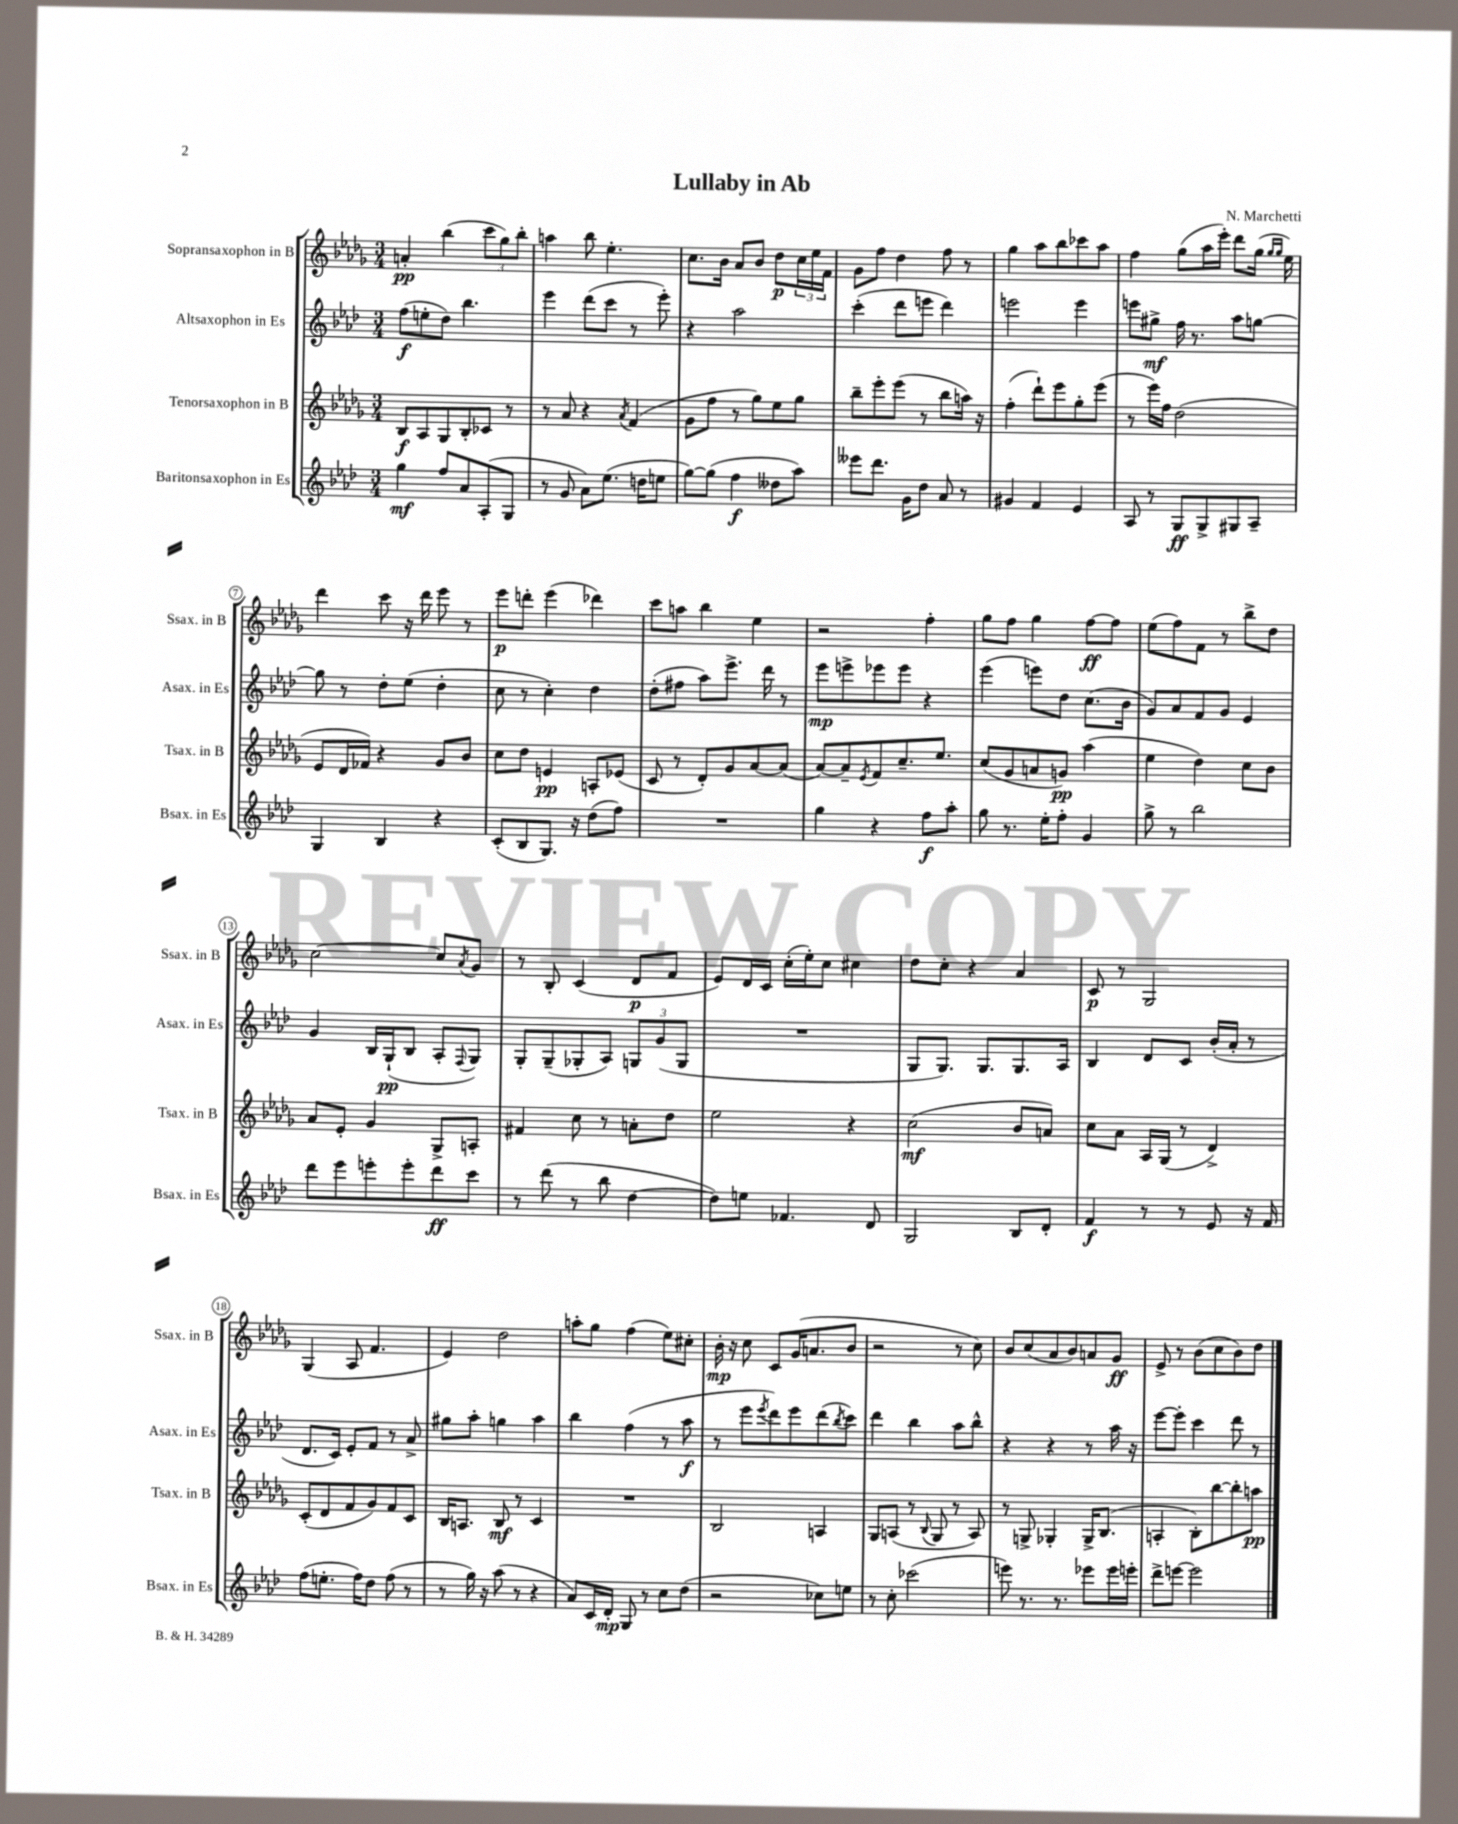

**kern	**dynam	**kern	**dynam	**kern	**dynam	**kern	**dynam
*part4	*part4	*part3	*part3	*part2	*part2	*part1	*part1
*staff4	*staff4	*staff3	*staff3	*staff2	*staff2	*staff1	*staff1
*I"Baritonsaxophon in Es	*	*I"Tenorsaxophon in B	*	*I"Altsaxophon in Es	*	*I"Sopransaxophon in B	*
*I'Bsax. in Es	*	*I'Tsax. in B	*	*I'Asax. in Es	*	*I'Ssax. in B	*
*clefG2	*	*clefG2	*	*clefG2	*	*clefG2	*
*k[b-e-a-d-]	*	*k[b-e-a-d-g-]	*	*k[b-e-a-d-]	*	*k[b-e-a-d-g-]	*
*M3/4	*	*M3/4	*	*M3/4	*	*M3/4	*
=1	=1	=1	=1	=1	=1	=1	=1
4gg\	mf	8B-/L	f	(8ff\L	f	4an'/	pp
.	.	8A-/	.	8een'\	.	.	.
8ff/L	.	8G-/	.	8dd-\J)	.	(4bb-\	.
8a-/	.	8B-'/	.	4.bb-\	.	.	.
(8A-'/	.	8c-X/J	.	.	.	12ccc\L	.
.	.	.	.	.	.	12gg-\)	.
8G/J	.	8r	.	.	.	.	.
.	.	.	.	.	.	12bb-'\J	.
=2	=2	=2	=2	=2	=2	=2	=2
8r	.	8r	.	4eee-\	.	4aan\	.
8g/	.	8a-/	.	.	.	.	.
8a-\L)	.	4r	.	(8ddd-\L	.	8bb-\	.
(8.ee-\J	.	.	.	8ccc\J	.	4.ee-'\	.
.	.	8qa-/	.	.	.	.	.
.	.	(4f/	.	8r	.	.	.
16ddn\KL	.	.	.	.	.	.	.
8een\J	.	.	.	8eee-'\)	.	.	.
=3	=3	=3	=3	=3	=3	=3	=3
[8gg\L)	.	8g-\L	.	4r	.	8.cc\L	.
(8gg\J]	.	8ff\J	.	.	.	.	.
.	.	.	.	.	.	16b-\Jk	.
4ff\	f	8r	.	2aa-\	.	8a-/L	.
.	.	8gg-\L)	.	.	.	8b-/J	.
8dd--X\L	.	8ee-\	.	.	.	8dd-\L	p
8aa-\J)	.	8gg-\J	.	.	.	24cc\L	.
.	.	.	.	.	.	24ee-\	.
.	.	.	.	.	.	24f\JJ	.
=4	=4	=4	=4	=4	=4	=4	=4
8eee--X\L	.	8bb-~\L	.	(4ccc'\	.	8g-\L	.
8.ddd-\J	.	8eee-'\	.	.	.	8ff\J	.
.	.	(8eee-\J	.	8ddd-\L	.	4dd-\	.
16g\KL	.	.	.	.	.	.	.
8dd-\J	.	8r	.	8eeen\J	.	.	.
8a-/	.	8bb-\L	.	4ddd-\)	.	8ff\	.
8r	.	16aan\Jk)	.	.	.	8r	.
.	.	16r	.	.	.	.	.
=5	=5	=5	=5	=5	=5	=5	=5
4g#X/	.	(4ff'\	.	2eeen\	.	4gg-\	.
4f/	.	8ddd-`\L)	.	.	.	8aa-\L	.
.	.	8eee-\	.	.	.	8bb-\	.
4e-/	.	8gg-'\	.	4eee\	.	8ccc-X\	.
.	.	(8eee-\J	.	.	.	8aa-\J	.
=6	=6	=6	=6	=6	=6	=6	=6
8A-/	.	8r	.	8eeen\L	.	4ff\	.
8r	.	16eee-\LL)	.	8gg#X^\J	mf	.	.
.	.	16ff\JJ	.	.	.	.	.
8G/L	ff	(2dd-\	.	16ff\	.	(8gg-\L	.
.	.	.	.	8.r	.	.	.
8G^/	.	.	.	.	.	16aa-\L	.
.	.	.	.	.	.	16eee-'\JJ)	.
8G#X/	.	.	.	8aa-\L	.	8ddd-\L	.
8A-~/J	.	.	.	[8ggn\J	.	(16gg-\Jk	.
.	.	.	.	.	.	16qqgg-/LL	.
.	.	.	.	.	.	16qqgg-/JJ	.
.	.	.	.	.	.	16ee-\)	.
!!LO:LB:g=z
=7	=7	=7	=7	=7	=7	=7	=7
4G/	.	8e-/L	.	8gg\]	.	4ddd-\	.
.	.	16d-/L	.	8r	.	.	.
.	.	16f-X/JJ)	.	.	.	.	.
4B-/	.	4r	.	8dd-'\L	.	8ccc\	.
.	.	.	.	(8ee-\J	.	16r	.
.	.	.	.	.	.	16ddd-\	.
4r	.	8g-/L	.	4dd-'\	.	8eee-\	.
.	.	8b-/J	.	.	.	8r	.
=8	=8	=8	=8	=8	=8	=8	=8
(8c'/L	.	8cc\L	.	8cc\	.	8eee-\L	p
8B-/	.	8dd-\J	.	8r	.	8dddn'\J	.
8.G/J)	.	4en/	pp	4cc'\)	.	(4eee-\	.
16r	.	.	.	.	.	.	.
(8dd-\L	.	8An'/L	.	4dd-\	.	4ddd-X\)	.
8ff\J)	.	(8e-X/J	.	.	.	.	.
=9	=9	=9	=9	=9	=9	=9	=9
2.r	.	8c/	.	(8dd-'\L	.	8ccc\L	.
.	.	8r	.	8ff#X\J	.	8aan\J	.
.	.	8d-'/L)	.	8aa-\L)	.	4bb-\	.
.	.	8g-/	.	8.eee-^\J	.	.	.
.	.	[8a-/	.	.	.	4ee-\	.
.	.	.	.	16ddd-\	.	.	.
.	.	(8a-/J]	.	8r	.	.	.
=10	=10	=10	=10	=10	=10	=10	=10
4gg\	.	[8a-/L)	.	8eee-\L	mp	2r	.
.	.	8a-~/]	.	8eeen^\	.	.	.
.	.	8qe-/	.	.	.	.	.
4r	.	8f/	.	8eee-X\	.	.	.
.	.	8.cc~/	.	8eee-\J	.	.	.
8ff\L	f	.	.	4r	.	4ff'\	.
.	.	8.ee-/J	.	.	.	.	.
8aa-'\J	.	.	.	.	.	.	.
=11	=11	=11	=11	=11	=11	=11	=11
8gg\	.	(8cc/L	.	(4eee-\	.	8gg-\L	.
8.r	.	8g-/	.	.	.	8ff\J	.
.	.	8an/	.	8eeen\L)	.	4gg-\	.
16ee-'\KL	.	.	.	.	.	.	.
8ff'\J	.	8gn/J)	pp	8dd-\J	.	.	.
4g/	.	(4aa-\	.	(8.cc\L	.	[8ff\L	ff
.	.	.	.	.	.	8ff\J]	.
.	.	.	.	16b-\Jk	.	.	.
=12	=12	=12	=12	=12	=12	=12	=12
8gg^\	.	4ee-\	.	8g/L)	.	(8ee-\L	.
8r	.	.	.	8a-/	.	8ff\)	.
2bb-\	.	4dd-\)	.	8f/	.	8f\J	.
.	.	.	.	8g/J	.	8r	.
.	.	8cc\L	.	4e-/	.	8bb-^\L	.
.	.	8b-\J	.	.	.	8dd-\J	.
!!LO:LB:g=z
=13	=13	=13	=13	=13	=13	=13	=13
8ddd-\L	.	8a-/L	.	4g/	.	[2cc\	.
8eee-\	.	8e-'/J	.	.	.	.	.
8eeen'\	.	4g-/	.	16B-/LL	.	.	.
.	.	.	.	(16G`/J	pp	.	.
8eee'\	.	.	.	8B-/J	.	.	.
8ddd-\	ff	8G-^/L	.	8A-'/L	.	8cc/L]	.
.	.	.	.	8qqF/	.	8qa-/	.
8ccc\J	.	8An'/J	.	8G/J)	.	8g-/J	.
=14	=14	=14	=14	=14	=14	=14	=14
8r	.	4f#X/	.	8G'/L	.	8r	.
(8ddd-\	.	.	.	(8G~/	.	8B-'/	.
8r	.	8cc\	.	8G-X'/	.	(4c/	.
8bb-\	.	8r	.	8A-/J)	.	.	.
[4dd-\	.	8an'\L	.	12Gn/L	.	8d-/L	p
.	.	.	.	(12g/	.	.	.
.	.	8dd-\J	.	.	.	8f/J	.
.	.	.	.	12G/J	.	.	.
=15	=15	=15	=15	=15	=15	=15	=15
8dd-\L])	.	2ee-\	.	2.r	.	8e-/L)	.
8een\J	.	.	.	.	.	16d-/L	.
.	.	.	.	.	.	16c/JJ	.
4.f-X/	.	.	.	.	.	(16cc'\LL	.
.	.	.	.	.	.	16ee-'\J)	.
.	.	.	.	.	.	8cc\J	.
.	.	4r	.	.	.	4cc#X\	.
8d-/	.	.	.	.	.	.	.
=16	=16	=16	=16	=16	=16	=16	=16
2G/	.	(2cc\	mf	8G/L	.	8dd-\L	.
.	.	.	.	8.G/J)	.	8cc'\J	.
.	.	.	.	.	.	4r	.
.	.	.	.	8.G/L	.	.	.
8B-/L	.	8b-/L	.	8.G/	.	4a-/	.
8d-'/J	.	8an/J)	.	.	.	.	.
.	.	.	.	16A-/Jk	.	.	.
=17	=17	=17	=17	=17	=17	=17	=17
4f/	f	8cc\L	.	4B-/	.	8c/	p
.	.	8a-\J	.	.	.	8r	.
8r	.	16A-/LL	.	8d-/L	.	2G-/	.
.	.	(16G-/JJ	.	.	.	.	.
8r	.	8r	.	8c/J	.	.	.
8e-/	.	4d-^/)	.	(16b-'/LL	.	.	.
.	.	.	.	16a-'/JJ	.	.	.
16r	.	.	.	8r	.	.	.
16f/	.	.	.	.	.	.	.
!!LO:LB:g=z
=18	=18	=18	=18	=18	=18	=18	=18
(8ff\L	.	(8c'/L	.	8.d-/L	.	(4G-/	.
8.een'\J	.	8d-/	.	.	.	.	.
.	.	.	.	16c/Jk)	.	.	.
.	.	8f/	.	8e-'/L	.	8A-/	.
16ff\KL)	.	.	.	.	.	.	.
8dd-\J	.	8g-/)	.	8f/J	.	4.f/	.
(8ff\	.	8f/	.	8r	.	.	.
8r	.	8c/J	.	8a-^/	.	.	.
=19	=19	=19	=19	=19	=19	=19	=19
8r	.	16B-/KL	.	8gg#X\L	.	4e-/)	.
.	.	8.An/J	.	.	.	.	.
16gg\)	.	.	.	8aa-'\J	.	.	.
16r	.	.	.	.	.	.	.
(8aa-\	.	8B-/	mf	4ggn\	.	2dd-\	.
8r	.	8r	.	.	.	.	.
4r	.	4c/	.	4aa-\	.	.	.
=20	=20	=20	=20	=20	=20	=20	=20
8a-/L)	.	2.r	.	4bb-\	.	8aan'\L	.
16c/L	.	.	.	.	.	8gg-\J	.
16d-'/JJ	mp	.	.	.	.	.	.
8G/	.	.	.	(4ff\	.	(4ff\	.
8r	.	.	.	.	.	.	.
8cc\L	.	.	.	8r	.	8ee-\L)	.
(8dd-\J	.	.	.	8aa-\	f	8cc#X'\J	.
=21	=21	=21	=21	=21	=21	=21	=21
2r	.	2B-/	.	8r	.	16b-'\	mp
.	.	.	.	.	.	16r	.
.	.	.	.	8eee-\L	.	8cc\	.
.	.	.	.	8qeee-/	.	.	.
.	.	.	.	8ddd-\)	.	8c/L	.
.	.	.	.	8eee-\	.	(16g-/K	.
.	.	.	.	.	.	8.an/	.
8cc-X\L)	.	4An/	.	(8ddd-\	.	.	.
.	.	.	.	8qbb-/	.	.	.
8een\J	.	.	.	8ccc\J)	.	8b-/J	.
=22	=22	=22	=22	=22	=22	=22	=22
8r	.	8G-/L	.	4ddd-\	.	2r	.
8cc'\	.	(8An/J	.	.	.	.	.
(2ccc-X\	.	8r	.	4bb-\	.	.	.
.	.	8qqB-/	.	.	.	.	.
.	.	8G-/	.	.	.	.	.
.	.	8r	.	8aa-\L	.	8r	.
.	.	8A/)	.	8bb-^^\J	.	8cc\)	.
=23	=23	=23	=23	=23	=23	=23	=23
8eeen\)	.	8r	.	4r	.	8b-/L	.
8.r	.	8Gn^/	.	.	.	(8cc/	.
.	.	4G-X'/	.	4r	.	8a-/	.
8.r	.	.	.	.	.	.	.
.	.	.	.	.	.	8b-/)	.
8eee-X\L	.	16G-^/KL	.	8r	.	8an/	.
.	.	(8.B-/J	.	.	.	.	.
16eee-\L	.	.	.	16aa-\	.	8g-/J	ff
16eeen'\JJ	.	.	.	16r	.	.	.
=24	=24	=24	=24	=24	=24	=24	=24
8ddd-^\L	.	4An'/	.	[8eee-\L	.	8e-^/	.
[8eeen\J	.	.	.	8eee-'\J]	.	8r	.
2eee\]	.	8B-'\L)	.	4ccc\	.	(8b-\L	.
.	.	[8bb-\	.	.	.	8cc\	.
.	.	8bb-'\]	.	8ddd-\	.	8b-\)	.
.	.	8aan\J	pp	8r	.	8dd-\J	.
==	==	==	==	==	==	==	==
*-	*-	*-	*-	*-	*-	*-	*-
